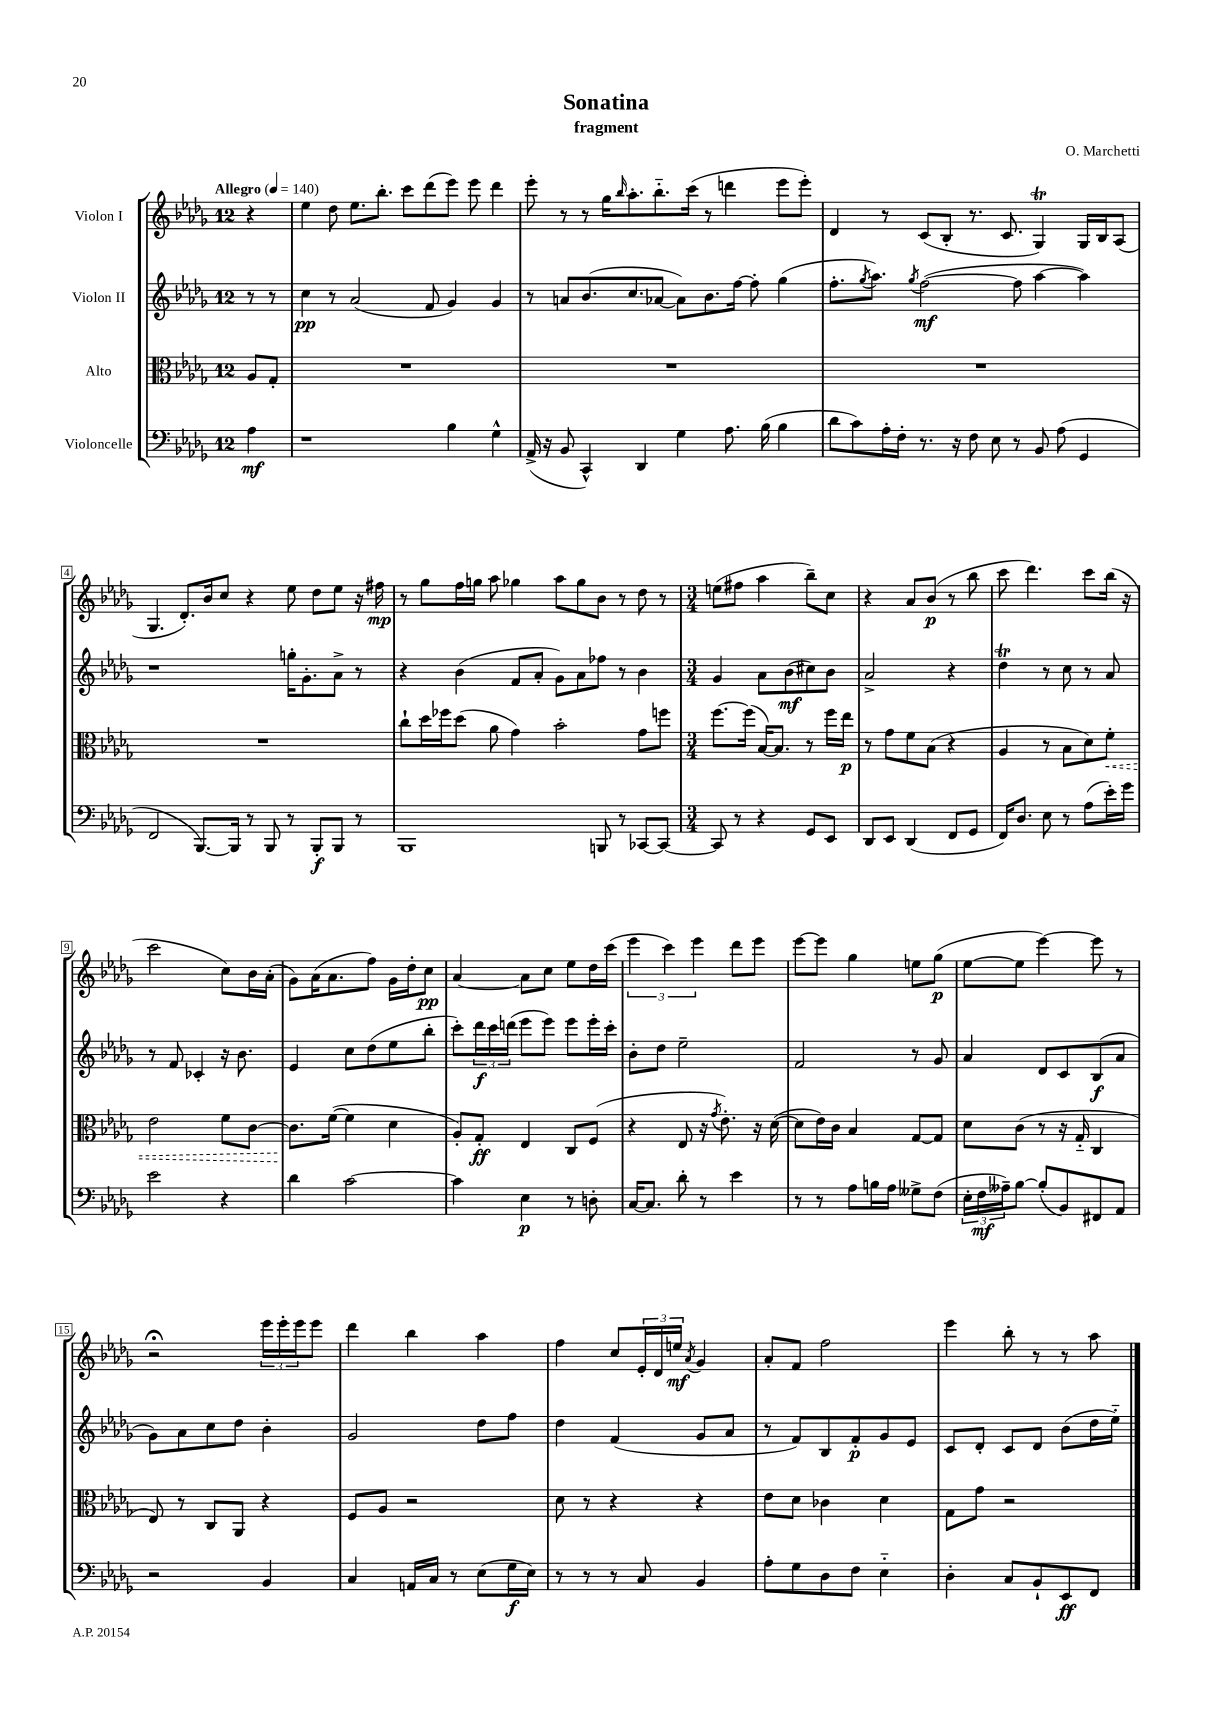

**kern	**kern	**kern	**kern
*staff4	*staff3	*staff2	*staff1
*clefF4	*clefC3	*clefG2	*clefG2
*k[b-e-a-d-g-]	*k[b-e-a-d-g-]	*k[b-e-a-d-g-]	*k[b-e-a-d-g-]
*M12/8	*M12/8	*M12/8	*M12/8
*MM140	*MM140	*MM140	*MM140
4A-	8A-	8r	4r
.	8G-'	8r	.
=	=	=	=
1r	1.r	4cc	4ee-
.	.	8r	8dd-
.	.	(2a-	8.ee-
.	.	.	8.bb-'
.	.	.	8ccc
.	.	8f	(8ddd-
4B-	.	4g-)	8eee-)
.	.	.	8eee-
4G-^^	.	4g-	4ddd-
=	=	=	=
(16AA-^	1.r	8r	8eee-'
16r	.	.	.
8BB-	.	8a	8r
4CC^^)	.	(8.b-	8r
.	.	.	16gg-
.	.	.	16qqbb-
.	.	8.cc	8.aa-'
4DD-	.	.	.
.	.	[8a-	8.bb-'~
4G-	.	8a-])	.
.	.	.	(16ccc
.	.	8.b-	8r
8.A-	.	.	4ddd
.	.	[16ff	.
.	.	8ff']	.
(16B-	.	.	.
4B-	.	(4gg-	8eee-
.	.	.	8eee-')
=	=	=	=
8d-	1.r	8.ff'	4d-
8c)	.	.	.
.	.	8qgg-	.
.	.	8.aa-)	.
16A-'	.	.	8r
16F'	.	.	.
.	.	8qgg-	.
8.r	.	([2ff	(8c
.	.	.	8B-'
16r	.	.	.
8F	.	.	8.r
8E-	.	.	.
.	.	.	8.c
8r	.	8ff]	.
8BB-	.	[4aa-	4G-)
(8A-	.	.	.
4GG-	.	4aa-])	16G-
.	.	.	16B-
.	.	.	(8A-
=	=	=	=
2FF	1.r	1r	4.G-
.	.	.	8.d-')
[8.BBB-)	.	.	.
.	.	.	16b-
.	.	.	8cc
16BBB-]	.	.	.
8r	.	.	4r
8BBB-	.	.	.
8r	.	16gg'	8ee-
.	.	8.g-'	.
8BBB-'	.	.	8dd-
8BBB-	.	8a-^	8ee-
8r	.	8r	16r
.	.	.	16ff#
=	=	=	=
1BBB-	8cc`	4r	8r
.	16dd-	.	8gg-
.	16ff-	.	.
.	(8dd-	(4b-	16ff
.	.	.	16gg
.	8a-	.	8aa-
.	4g-)	8f	4gg-
.	.	8a-'	.
.	2b-'	8g-)	8aa-
.	.	8a-	8gg-
8BBB	.	8ff-	8b-
8r	.	8r	8r
[8CC-	8g-	4b-	8dd-
8CC-_	8ff	.	8r
=	=	=	=
*M3/4	*M3/4	*M3/4	*M3/4
8CC-]	[8.ff	4g-	(8ee
8r	.	.	8ff#
.	(16ff]	.	.
4r	[16B-)	8a-	4aa-
.	8.B-]	.	.
.	.	(8b-	.
8GG-	8r	8cc#)	8bb-~)
8EE-	16ff	8b-	8cc
.	16ee-	.	.
=	=	=	=
8DD-	8r	2a-^	4r
8EE-	8g-	.	.
(4DD-	8f	.	8a-
.	(8B-	.	(8b-
8FF	4r	4r	8r
8GG-	.	.	8bb-
=	=	=	=
16FF)	4A-	4dd-	8ccc
8.D-	.	.	.
.	.	.	4.ddd-)
8E-	8r	8r	.
8r	8B-	8cc	.
(8A-	8d-)	8r	8ccc
16e-')	8f'	8a-	(16bb-
16g-	.	.	16r
=	=	=	=
2e-	2e-	8r	2ccc
.	.	8f	.
.	.	4c-'	.
4r	8f	16r	8cc)
.	.	8.b-	.
.	[8c	.	16b-
.	.	.	(16a-'
=	=	=	=
4d-	8.c]	4e-	8g-)
.	.	.	(16a-
.	([16f	.	8.a-
[2c	4f]	8cc	.
.	.	(8dd-	8ff)
.	4d-	8ee-	16g-
.	.	.	16dd-'
.	.	8bb-'	8cc
=	=	=	=
4c]	8A-')	8ccc')	[4a-
.	8G-'	24ddd-	.
.	.	24ccc	.
.	.	(24ddd	.
4E-	4E-	8eee-	8a-]
.	.	8eee-)	8cc
8r	8C	8eee-	8ee-
8D'	(8F	16eee-'	16dd-
.	.	16ccc'	(16ccc
=	=	=	=
[16C	4r	8b-'	6eee-
8.C]	.	.	.
.	.	8dd-	.
.	.	.	6ccc)
8d-'	8E-	2ee-~	.
.	.	.	6eee-
8r	16r	.	.
.	8qg-	.	.
.	8.e-')	.	.
4e-	.	.	8ddd-
.	16r	.	8eee-
.	([16d-	.	.
=	=	=	=
8r	8d-]	2f	[8eee-
8r	16e-)	.	8eee-]
.	16c	.	.
8A-	4B-	.	4gg-
16B	.	.	.
16A-	.	.	.
8G--^	[8G-	8r	8ee
(8F	8G-]	8g-	(8gg-
=	=	=	=
24E-'	8d-	4a-	[8ee-
24F	.	.	.
24A--~)	.	.	.
[8B-	(8c	.	8ee-]
(8B-']	8r	8d-	[4eee-)
8BB-)	16r	8c	.
.	16G-'~	.	.
8FF#	4C	(8B-	8eee-]
8AA-	.	8a-	8r
=	=	=	=
2r	8E-)	8g-)	2r;
.	8r	8a-	.
.	8C	8cc	.
.	8AA-	8dd-	.
4BB-	4r	4b-'	24eee-
.	.	.	24eee-'
.	.	.	24eee-
.	.	.	8eee-
=	=	=	=
4C	8F	2g-	4ddd-
.	8A-	.	.
16AA	2r	.	4bb-
16C	.	.	.
8r	.	.	.
(8E-	.	8dd-	4aa-
16G-	.	8ff	.
16E-)	.	.	.
=	=	=	=
8r	8d-	4dd-	4ff
8r	8r	.	.
8r	4r	(4f	8cc
8C	.	.	24e-'
.	.	.	24d-
.	.	.	24ee
.	.	.	8qa-
4BB-	4r	8g-	4g-
.	.	8a-	.
=	=	=	=
8A-'	8e-	8r	8a-'
8G-	8d-	8f)	8f
8D-	4c-	8B-	2ff
8F	.	8f'	.
4E-'~	4d-	8g-	.
.	.	8e-	.
=	=	=	=
4D-'	8G-	8c	4eee-
.	8g-	8d-'	.
8C	2r	8c	8bb-'
8BB-`	.	8d-	8r
8EE-	.	(8b-	8r
8FF	.	16dd-	8aa-
.	.	16ee-'~)	.
==	==	==	==
*-	*-	*-	*-
